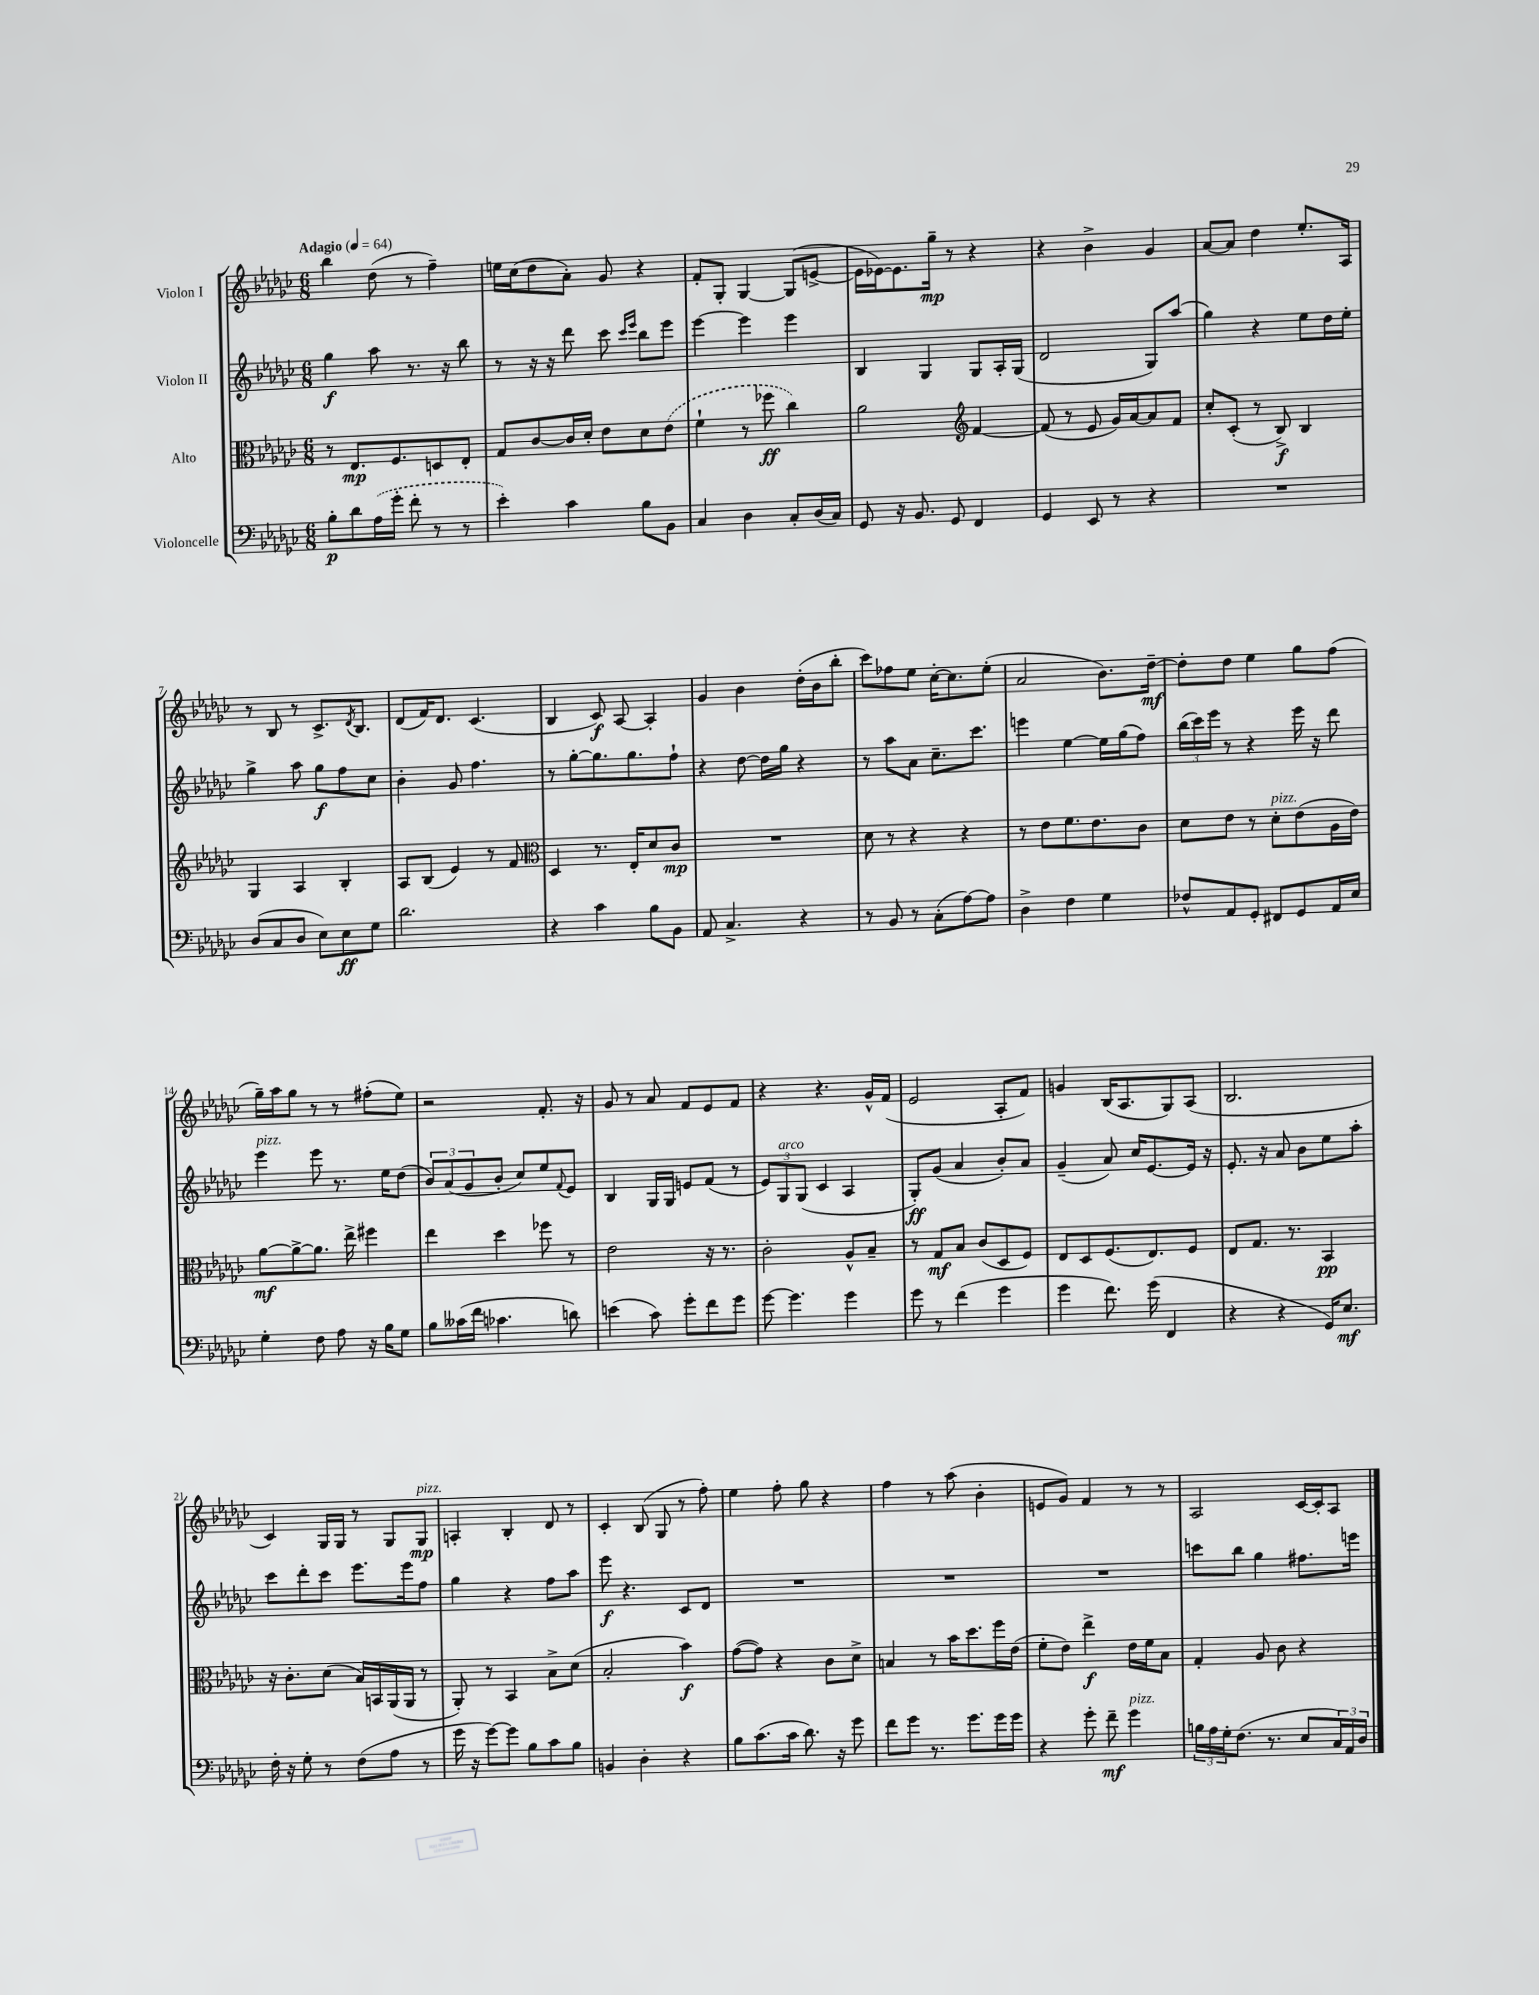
<<
\new StaffGroup <<
\new Staff = "s0" \with { instrumentName = "Violon I" } {
    \clef treble \key ges \major \numericTimeSignature \time 6/8 \tempo "Adagio" 4 = 64
    bes''4 des''8( r8 f''4--) |
    e''16 ces''16( des''8 aes'8-.) ges'8 r4 |
    f'8-. ges8-. ges4~ ges8( e'8~-> |
    e'16 ees'16~) ees'8. ges''16--\mp r8 r4 |
    r4 bes'4-> ges'4 |
    aes'8~ aes'8 des''4 ees''8.-. aes16 |
    r8 bes8 r8 ces'8.-> \acciaccatura { des'8 } bes8. |
    des'8( f'16) des'8. ces'4.( |
    bes4 ces'8\f) aes8~ aes4-. |
    ges'4 bes'4 des''16-.( bes'16 bes''8-. |
    ces'''8) fes''8 ees''8 ces''16~-. ces''8. ees''8-.( |
    aes'2 bes'8.) des''16~--\mf |
    des''8-. des''8 ees''4 ges''8 f''8( |
    ges''16--) aes''16 ges''8 r8 r8 fis''8-.( ees''8) |
    r2 f'8.-. r16 |
    ges'8 r8 aes'8 f'8 ees'8 f'8 |
    r4 r4. ges'16-^ f'16( |
    ees'2 aes8-. f'8) |
    g'4 bes16( aes8. ges8) aes8( |
    bes2. |
    ces'4) ges16 ges16 r8 ges8 ges8\mp^\markup { \italic "pizz." } |
    a4-. bes4-. des'8 r8 |
    ces'4-. bes8( ges8 r8 f''8-.) |
    ees''4 f''8-. ges''8 r4 |
    f''4 r8 aes''8( bes'4-. |
    e'8 ges'8) f'4 r8 r8 |
    aes2 ces'16~ ces'16-. aes8 \bar "|." |
}
\new Staff = "s1" \with { instrumentName = "Violon II" } {
    \clef treble \key ges \major \numericTimeSignature \time 6/8
    ges''4\f aes''8 r8. r16 bes''8 |
    r8 r16 r16 des'''8 ces'''8 \grace { ces'''16 ees'''16 } bes''8 ees'''8 |
    ees'''4~ ees'''4 ees'''4 |
    bes4 ges4 ges8 aes16-. ges16( |
    des'2 ges8) aes''8( |
    ges''4) r4 ees''8 des''16 ees''16-. |
    ges''4-> aes''8 ges''8\f f''8 ces''8 |
    bes'4-. ges'8 f''4. |
    r8 ges''8~-. ges''8. ges''8. f''8-! |
    r4 des''8~ des''16 ges''16 r4 |
    r8 aes''8 aes'8 ces''8.-- ces'''8. |
    e'''4 ees''4~ ees''16 ges''16( f''8) |
    \tuplet 3/2 { bes''16( ces'''16) ees'''16 } r8 r4 ees'''16 r16 des'''8 |
    ees'''4^\markup { \italic "pizz." } ees'''8 r8. ees''16 des''8( |
    \tuplet 3/2 { bes'8) aes'8( ges'8 } bes'8-. ces''8) ees''8 \appoggiatura { f'8 } ees'8 |
    bes4 ges16 ges16 e'8 f'8( r8 |
    \tuplet 3/2 { ees'8) ges8^\markup { \italic "arco" } ges8( } ces'4 aes4 |
    ges8-.\ff) ges'8( aes'4 bes'8-.) aes'8 |
    ges'4--( aes'8) ces''16 ees'8.~ ees'16 r16 |
    ees'8.-. r16 aes'8 bes'8 ees''8 aes''8-. |
    ces'''8 des'''8-. ces'''8 ees'''8. ees'''16 f''8 |
    ges''4 r4 f''8 aes''8 |
    ees'''8\f r4. ces'8 des'8 |
    R2. |
    R2. |
    R2. |
    c'''8 bes''8 ges''4 fis''8. e'''16 \bar "|." |
}
\new Staff = "s2" \with { instrumentName = "Alto" } {
    \clef alto \key ges \major \numericTimeSignature \time 6/8
    r8 ees8.\mp f8. d8 ees8-. |
    ges8 ces'8~ ces'16 des'16-. ees'8 des'8 \once \slurDashed ees'8( |
    f'4-! r8 fes''8\ff ces''4) |
    aes'2 \clef treble f'4~ |
    f'8( r8 ees'8 ges'16) aes'16~ aes'8 f'8 |
    ces''8-. ces'8-.( r8 bes8->\f) bes4 |
    ges4 aes4 bes4-. |
    aes8 bes8( ees'4) r8 f'8 |
    \clef alto des4 r8. ees16-. des'8 ces'8\mp |
    R2. |
    des'8 r8 r4 r4 |
    r8 ees'8 f'8. ees'8. ces'8 |
    des'8 ees'8 r8 des'8-.^\markup { \italic "pizz." } ees'8( aes16 ees'16) |
    aes'8~\mf aes'8~-> aes'8. ees''16-> fis''4 |
    ees''4 des''4 fes''8 r8 |
    ees'2 r16 r8. |
    ces'2-. aes8-^ bes8-- |
    r8 ges8\mf bes8 ces'8( des8 f8) |
    ees8 des8 f8.( ees8.) f8 |
    ees8 ges8. r8. bes,4\pp |
    r16 ces'8.-. des'8( bes16) b,16 aes,16( aes,16 r8 |
    aes,8-.) r8 bes,4 bes8-> des'8( |
    bes2-. bes'4\f) |
    ges'8~( ges'8) r4 ces'8 des'8-> |
    b4 r8 bes'16 des''8. f''16 ees'16( |
    f'8-. ees'8) ees''4->\f ees'16 f'16 bes8 |
    ges4-. aes8 ces'8 r4 \bar "|." |
}
\new Staff = "s3" \with { instrumentName = "Violoncelle" } {
    \clef bass \key ges \major \numericTimeSignature \time 6/8
    bes8-.\p des'8 \once \slurDashed aes16( ges'16-. f'8-. r8 r8 |
    ees'4-.) ces'4 bes8 bes,8 |
    ces4 des4 ces8-. des16( ces16) |
    ges,8 r16 bes,8. ges,8 f,4 |
    ges,4 ees,8 r8 r4 |
    R2. |
    des8( ces8 des8 ees8) ees8\ff ges8 |
    des'2. |
    r4 ces'4 bes8 bes,8 |
    aes,8 ces4.-> r4 |
    r8 bes,8 r8 ces8-.( aes8~) aes8 |
    des4-> f4 ges4 |
    fes8-^ aes,8 ges,8-. fis,8 ges,8 aes,16 ees16 |
    ges4-. f8 aes8 r16 bes16 ges8 |
    bes8 ceses'16( f'16 ces'4. d'8) |
    e'4( ces'8) ges'8-. f'8 ges'8 |
    ges'8~ ges'4. ges'4 |
    ges'8 r8 f'4( ges'4 |
    ges'4 f'8.) ges'16( f,4 |
    r4 r4 ges,16) ees8.\mf |
    f16-. r16 ges8-. r8 f8( aes8 r8 |
    ges'16 r16 ges'8~) ges'8 bes8 ces'8 bes8 |
    b,4 des4-. r4 |
    bes8 ces'8.( ces'16 des'8.) r16 ges'8 |
    f'8 ges'8 r8. ges'8. ges'16 ges'16 |
    r4 ges'8-. f'8--\mf ges'4^\markup { \italic "pizz." } |
    \tuplet 3/2 { b16 aes16 ges16-. } f8.( r8. ees8 \tuplet 3/2 { ces16) aes,16 des16 } \bar "|." |
}
>>
>>
